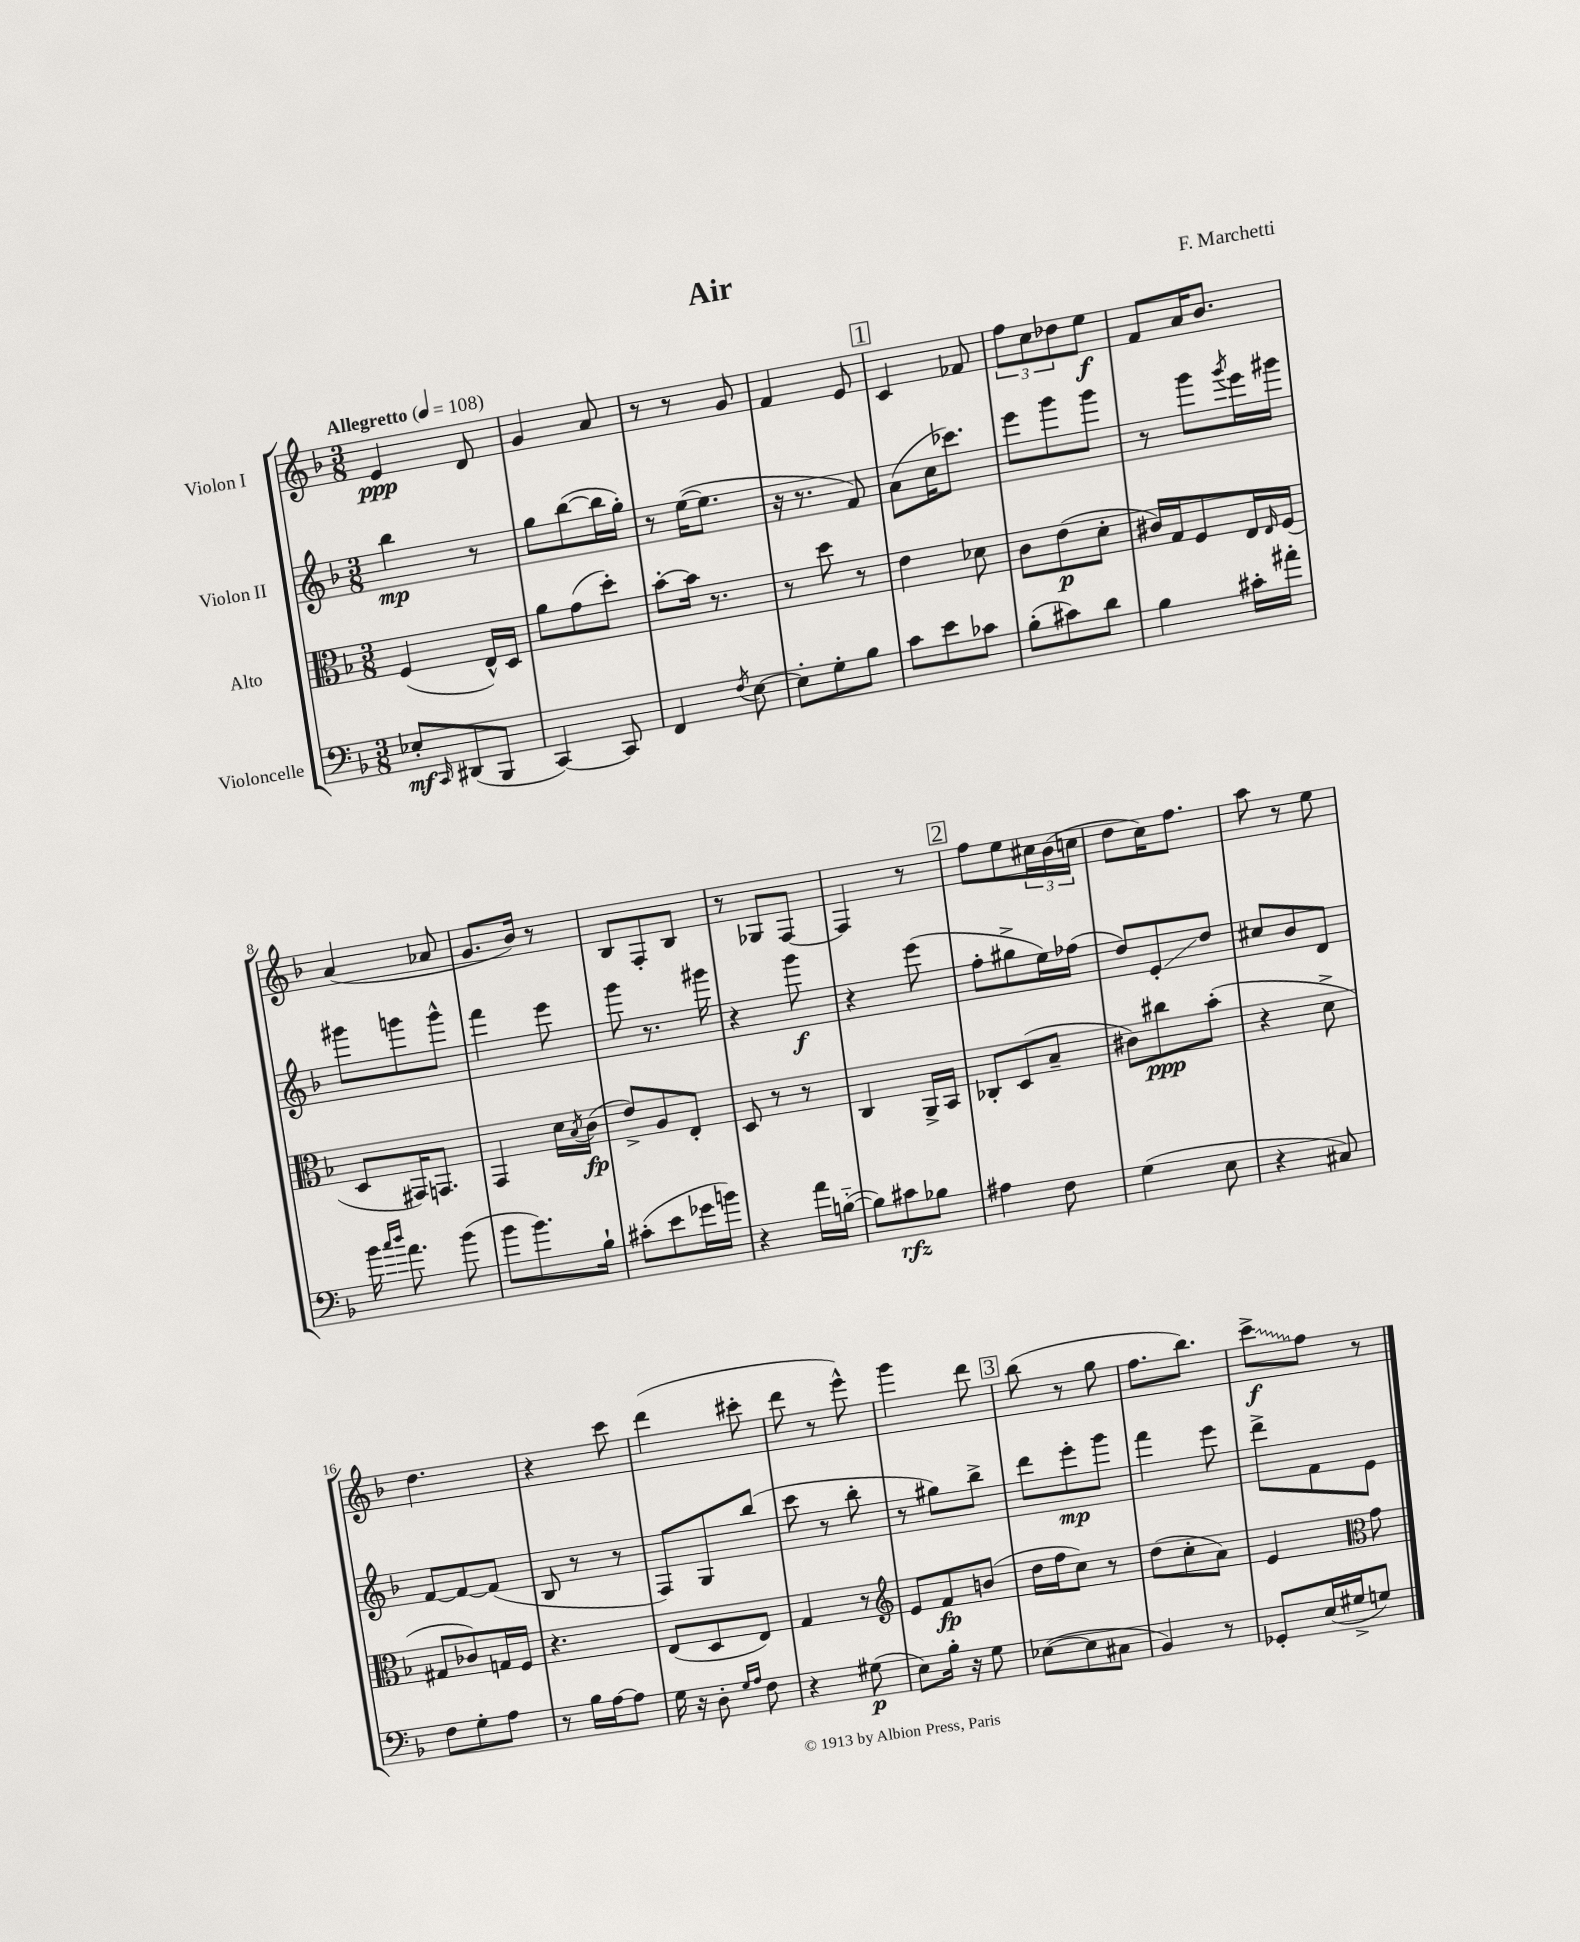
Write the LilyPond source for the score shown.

\header { title = "Air" composer = "F. Marchetti" }
<<
\new StaffGroup <<
\new Staff = "s0" \with { instrumentName = "Violon I" } {
    \clef treble \key f \major \numericTimeSignature \time 3/8 \tempo "Allegretto" 4 = 108
    e'4\ppp d'8 |
    g'4 a'8 |
    r8 r8 g'8 |
    f'4 e'8 |
    \mark \markup { \box "1" } c'4 fes'8 |
    \tuplet 3/2 { f''8 c''8 des''8 } e''8\f |
    f'8 a'16 bes'8. |
    a'4( aes'8 |
    g'8. bes'16) r8 |
    bes8 f8-. bes8 |
    r8 ges8 f8~ |
    f4 r8 |
    \mark \markup { \box "2" } f''8 e''8 \tuplet 3/2 { cis''16 bes'16( c''16 } |
    d''8 c''16) f''8. |
    a''8 r8 e''8 |
    d''4. |
    r4 c'''8 |
    d'''4( cis'''8-. |
    d'''8 r8 e'''8-^) |
    g'''4 d'''8 |
    \mark \markup { \box "3" } bes''8( r8 g''8 |
    f''8. bes''8.) |
    \once \override Glissando.style = #'zigzag c'''8->\glissando\f f''8 r8 \bar "|." |
}
\new Staff = "s1" \with { instrumentName = "Violon II" } {
    \clef treble \key f \major \numericTimeSignature \time 3/8
    bes''4\mp r8 |
    g''8 bes''8~( bes''16 g''16-.) |
    r8 e''16~( e''8. |
    r16 r8. f'8) |
    \mark \markup { \box "1" } a'8( c''16 ces'''8.) |
    e'''8 g'''8 g'''8 |
    r8 g'''8 \acciaccatura { g'''8 } e'''16 gis'''16 |
    gis'''8 g'''8 g'''8-^ |
    f'''4 e'''8 |
    g'''8 r8. gis'''16 |
    r4 g'''8\f |
    r4 e'''8( |
    \mark \markup { \box "2" } f''8-. gis''8-> e''16) fes''16( |
    d''8) e'8-.\glissando d''8 |
    cis''8 bes'8 d'8 |
    f'8~ f'8~ f'8( |
    bes8 r8 r8 |
    f8) g8 bes''8( |
    c'''8 r8 bes''8-. |
    r8 gis''8) bes''8-> |
    \mark \markup { \box "3" } d'''8 e'''8-.\mp g'''8 |
    f'''4 e'''8 |
    d'''8-> f'8 e'8 \bar "|." |
}
\new Staff = "s2" \with { instrumentName = "Alto" } {
    \clef alto \key f \major \numericTimeSignature \time 3/8
    f4( e16-^) d16 |
    a'8 g'8( d''8-.) |
    bes'8~-. bes'16 r8. |
    r8 d''8 r8 |
    \mark \markup { \box "1" } e'4 des'8 |
    c'8 e'8\p( d'8-. |
    cis'16) g16 f8 e16 \grace { e16 } f16( |
    d8 gis,16) g,8. |
    g,4 d'16 \acciaccatura { bes8 } c'16\fp( |
    e'8->) a8 e8-. |
    d8 r8 r8 |
    c4 a,16-> bes,16 |
    \mark \markup { \box "2" } ces8-. d8( bes8-- |
    cis'8) cis''8\ppp bes'8-.( |
    r4 d'8-> |
    gis8 ces'8) g16 f16 |
    r4. |
    e8( d8 e8) |
    g4 r8 |
    \clef treble e'8 f'8\fp b'8( |
    \mark \markup { \box "3" } d''16 f''16 c''8) r8 |
    d''8( c''8-. a'8) |
    e'4 \clef alto g'8 \bar "|." |
}
\new Staff = "s3" \with { instrumentName = "Violoncelle" } {
    \clef bass \key f \major \numericTimeSignature \time 3/8
    ees8-.\mf \grace { c,16 } dis,8( bes,,8 |
    c,4~) c,8 |
    f,4 \acciaccatura { f8 } e8~ |
    e8-. g8-. bes8 |
    \mark \markup { \box "1" } c'8 e'8 ces'8 |
    bes8-.( cis'8) d'8 |
    bes4 cis'16-. ais'16-. |
    bes'16 \grace { c''16 d''16 } a'8. bes'8( |
    bes'8 bes'8.) bes16-! |
    cis'8-.( e'8 ges'16 b'16) |
    r4 a'16 b16~-_( |
    b8) cis'8\rfz bes8 |
    \mark \markup { \box "2" } ais4 f8 |
    g4( e8 |
    r4 cis8) |
    f8 g8-. a8 |
    r8 bes16 a16~ a8 |
    g16 r16 d8-. \grace { g16 a16 } f8 |
    r4 gis8\p( |
    e8) bes16-. r16 g8 |
    \mark \markup { \box "3" } ees8~( ees8 cis8 |
    bes,4) r8 |
    ges,8-. e16( gis16-> g8) \bar "|." |
}
>>
>>
